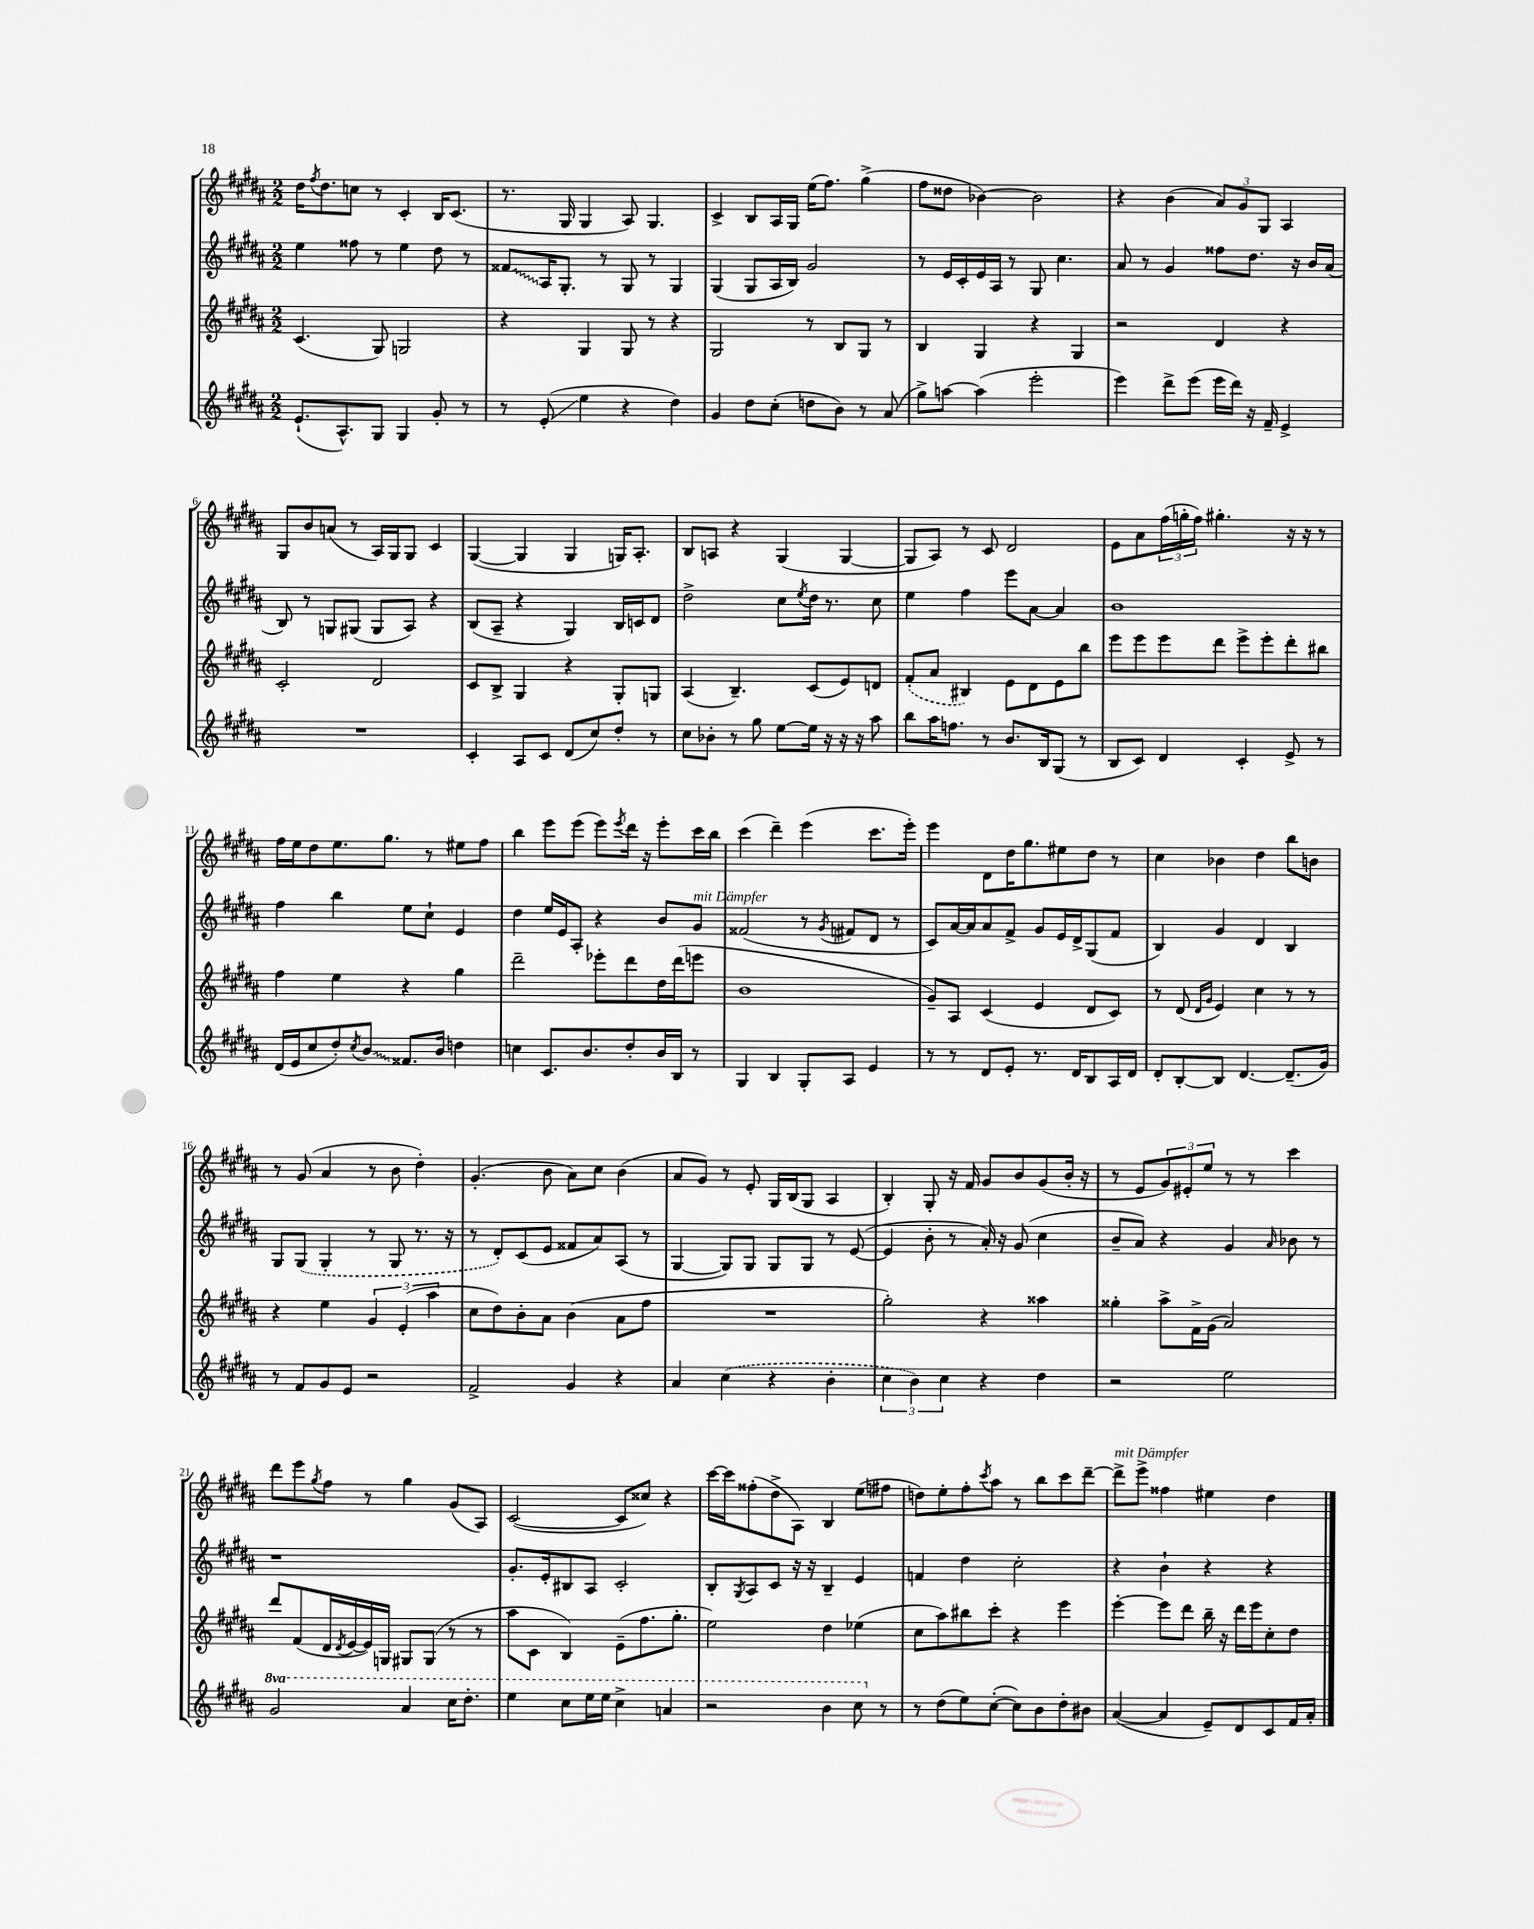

**kern	**kern	**kern	**kern
*staff4	*staff3	*staff2	*staff1
*clefG2	*clefG2	*clefG2	*clefG2
*k[f#c#g#d#a#]	*k[f#c#g#d#a#]	*k[f#c#g#d#a#]	*k[f#c#g#d#a#]
*M2/2	*M2/2	*M2/2	*M2/2
(8.e`	(4.c#	4ee	16dd#
.	.	.	8qff#
.	.	.	8.dd#
8.A#^^)	.	.	.
.	.	8ff##	8cc
8G#	8G#)	8r	8r
4G#	2G	4ee	4c#'
8g#'	.	8dd#	16B
.	.	.	(8.c#
8r	.	8r	.
=	=	=	=
8r	4r	8f##	8.r
(8e'	.	16A#	.
.	.	8.G#'	16G#
4ee	4G#	.	4G#
.	.	8r	.
4r	8G#	8G#	8A#)
.	8r	8r	4.G#
4dd#)	4r	4G#	.
=	=	=	=
4g#	2G#	(4G#	4c#^
8dd#	.	8G#	8B
(8cc#'	.	16A#	16A#
.	.	16B)	16G#
8dd	8r	2g#	(16ee
.	.	.	8.ff#)
8b)	8B	.	.
8r	8G#	.	(4gg#^
(8a#	8r	.	.
=	=	=	=
8gg#^)	4B	8r	8ff#
[8aa	.	16e	8dd##
.	.	16c#'	.
(4aa]	4G#	16e	[4b-)
.	.	16A#	.
.	.	8r	.
2eee'	4r	8G#	2b-]
.	.	4.cc#	.
.	4G#	.	.
=	=	=	=
4eee)	2r	8a#	4r
.	.	8r	.
8ddd#^	.	4g#	(4b
(8eee	.	.	.
16eee	4d#	8ff##	12a#)
16ddd#)	.	.	.
.	.	.	12g#
16r	.	8.dd#	.
.	.	.	12G#
16f#~	.	.	.
4e^	4r	.	4A#
.	.	16r	.
.	.	16b	.
.	.	(16a#	.
=	=	=	=
1r	2c#'	8B)	8G#
.	.	8r	8b
.	.	8G	(8a
.	.	(8G#	8r
.	2d#	8G#	16A#)
.	.	.	16G#
.	.	8A#)	8G#
.	.	4r	4c#
=	=	=	=
4c#'	8c#	(8B	([4G#
.	8B^	8A#~	.
8A#	4G#	4r	4G#]
8c#	.	.	.
(8d#	4r	4G#)	4G#
8cc#)	.	.	.
8dd#'	8G#'	16B	16G)
.	.	16c	8.A#'
8r	8G	8d#	.
=	=	=	=
8cc#	(4A#	2dd#^	8B
8b-'	.	.	8A
8r	4.B~)	.	4r
8gg#	.	.	.
[8ee	.	8cc#	(4G#
.	.	8qee	.
16ee]	(8c#	16dd#	.
16r	.	8.r	.
16r	8e)	.	[4G#
16r	.	.	.
8aa#	8d	8cc#	.
=	=	=	=
8bb	(8f#'	4ee	8G#]
16aa#	8a#	.	8A#)
8.ff	.	.	.
.	4B#)	4ff#	8r
8r	.	.	8c#
8.b	8e	8eee	2d#
.	8d#	[8a#	.
16B	.	.	.
(8G#	8e	4a#]	.
8r	8bb	.	.
=	=	=	=
8B	8eee	1b	8e
8c#)	8eee	.	8a#
4d#	8eee	.	(24ff#
.	.	.	24gg'
.	.	.	24ff#)
.	8ddd#	.	4.gg#'
4c#'	8eee^	.	.
.	8eee'	.	.
8e^	8ddd#'	.	16r
.	.	.	16r
8r	8bb#	.	8r
=	=	=	=
(16d#	4ff#	4ff#	16ff#
16e	.	.	16ee
8cc#	.	.	8dd#
8dd#')	4ee	4bb	8.ee
8qcc#	.	.	.
8b	.	.	.
.	.	.	8.gg#
8.f##	4r	8ee	.
.	.	8cc#`	8r
16b	.	.	.
4dd	4gg#	4e	8ee#
.	.	.	8ff#
=	=	=	=
4cc	2ddd#~	4dd#	4bb
8.c#	.	16ee	8eee
.	.	16e	.
.	.	8A#'	(8eee
8.b	.	.	.
.	8eee-'	4r	8eee)
.	.	.	8qeee
8dd#'	8ddd#	.	16ddd#
.	.	.	16r
16b	16dd#	8b	8eee'
16B	(16ddd#	.	.
8r	8eee	8g#	16ccc#
.	.	.	16bb
=	=	=	=
4G#	1b	(2f##	(4ccc#
4B	.	.	4ddd#~)
8G#'	.	8r	(4eee
.	.	8qg#	.
8A#	.	8f#	.
4e	.	8d#	8.ccc#
.	.	8r	.
.	.	.	16eee')
=	=	=	=
8r	8g#~)	8c#)	4eee
8r	8A#	[16a#	.
.	.	16a#]	.
8d#	(4c#	8a#	8d#
8e'	.	8f#^	16dd#
.	.	.	8.gg#
8.r	4e	8g#	.
.	.	16e	8ee#
16d#	.	16d#^	.
8B	8d#	(8G#	8dd#
16A#	8c#)	8f#	8r
16d#	.	.	.
=	=	=	=
8d#'	8r	4B)	4cc#
[8B'	(8d#	.	.
.	16qqd#	.	.
.	16qqg#	.	.
8B]	4e)	4g#	4b-
[4.d#	.	.	.
.	4cc#	4d#	4dd#
(8.d#~]	8r	4B	8bb
.	8r	.	8b
16g#)	.	.	.
=	=	=	=
8r	4r	8G#	8r
8f#	.	(8G#	(8g#
8g#	4ee	4G#'	4a#
8e	.	.	.
2r	6g#	8r	8r
.	.	8G#	8b
.	(6e'	.	.
.	.	8.r	4dd#')
.	6aa#	.	.
.	.	16r	.
=	=	=	=
2f#^	8cc#	8r	(4.g#'
.	8dd#)	8d#')	.
.	8b'	(8c#	.
.	8a#	8e	8b
4g#	(4b	8f##	8a#)
.	.	8a#)	8cc#
4r	8a#	(8A#	(4b
.	8ff#	8r	.
=	=	=	=
4a#	1r	[4G#	8a#
.	.	.	8g#)
(4cc#	.	8G#])	8r
.	.	8G#	8e'
4r	.	8G#	16G#
.	.	.	(16B
.	.	8G#	8G#
4b'	.	8r	4A#
.	.	([8e	.
=	=	=	=
6cc#	2gg#')	4e]	4B')
6b)	.	.	.
.	.	8b'	8G#'
6cc#	.	.	.
.	.	8r	16r
.	.	.	16f#
4r	4r	16a#')	8g#
.	.	16r	.
.	.	(8g#	8b
4dd#	4aa##	4cc#	(8g#
.	.	.	16b'
.	.	.	16r
=	=	=	=
2r	4gg##'	8b~	8r
.	.	8a#)	8e
.	8aa#^	4r	12g#)
.	.	.	12e#'
.	16f#^	.	.
.	.	.	12ee
.	(16g#	.	.
2ee	2a#)	4g#	8r
.	.	.	8r
.	.	16qqa#	.
.	.	8b-	4ccc#
.	.	8r	.
=	=	=	=
2gg#	8ddd#	1r	8ddd#
.	(8f#	.	8eee
.	.	.	8qgg#
.	16d#	.	8ff#
.	8qd#	.	.
.	[16e	.	.
.	16e])	.	8r
.	16G	.	.
4aa#	8G#	.	4gg#
.	(8G#	.	.
16ccc#	8r	.	(8g#
8.ddd#'	.	.	.
.	8r	.	8A#)
=	=	=	=
4eee	8aa#	8.g#'	([2c#
.	8c#	.	.
.	.	16e'	.
8ccc#	4B)	8B#	.
16eee	.	8A#	.
16eee	.	.	.
4ccc#^	(8e~	2c#'	8c#]
.	8.ff#	.	8cc##)
4aa	.	.	4r
.	8.gg#'	.	.
=	=	=	=
2r	2ee)	8B'	[16ccc#
.	.	.	16ccc#]
.	.	8qG#	.
.	.	8A#	(8ff##'
.	.	8c#	8dd#^
.	.	16r	8A#)
.	.	16r	.
4bb	4dd#	4B~	4B
8ccc#	(4ee-	4e	(8ee
8r	.	.	8ff#
=	=	=	=
8r	8cc#	4f	8dd)
(8dd#	8aa#)	.	8ee'
8ee)	8bb#	4dd#	8ff#'
.	.	.	8qccc#
([8cc#'	8ccc#'	.	8aa#
8cc#])	4r	2cc#'	8r
8b	.	.	8bb
8dd#'	4eee	.	8ccc#
8b#	.	.	[8ddd#~
=	=	=	=
([4a#	[4eee'	4r	8ddd#^]
.	.	.	8eee^
4a#]	8eee]	4b`	4ff##
.	8ddd#	.	.
8e~)	16bb~	4r	4ee#
.	16r	.	.
8d#	16ddd#	.	.
.	16eee	.	.
8c#	8cc#'	4r	4dd#
16f#	8dd#	.	.
16a#'	.	.	.
==	==	==	==
*-	*-	*-	*-
